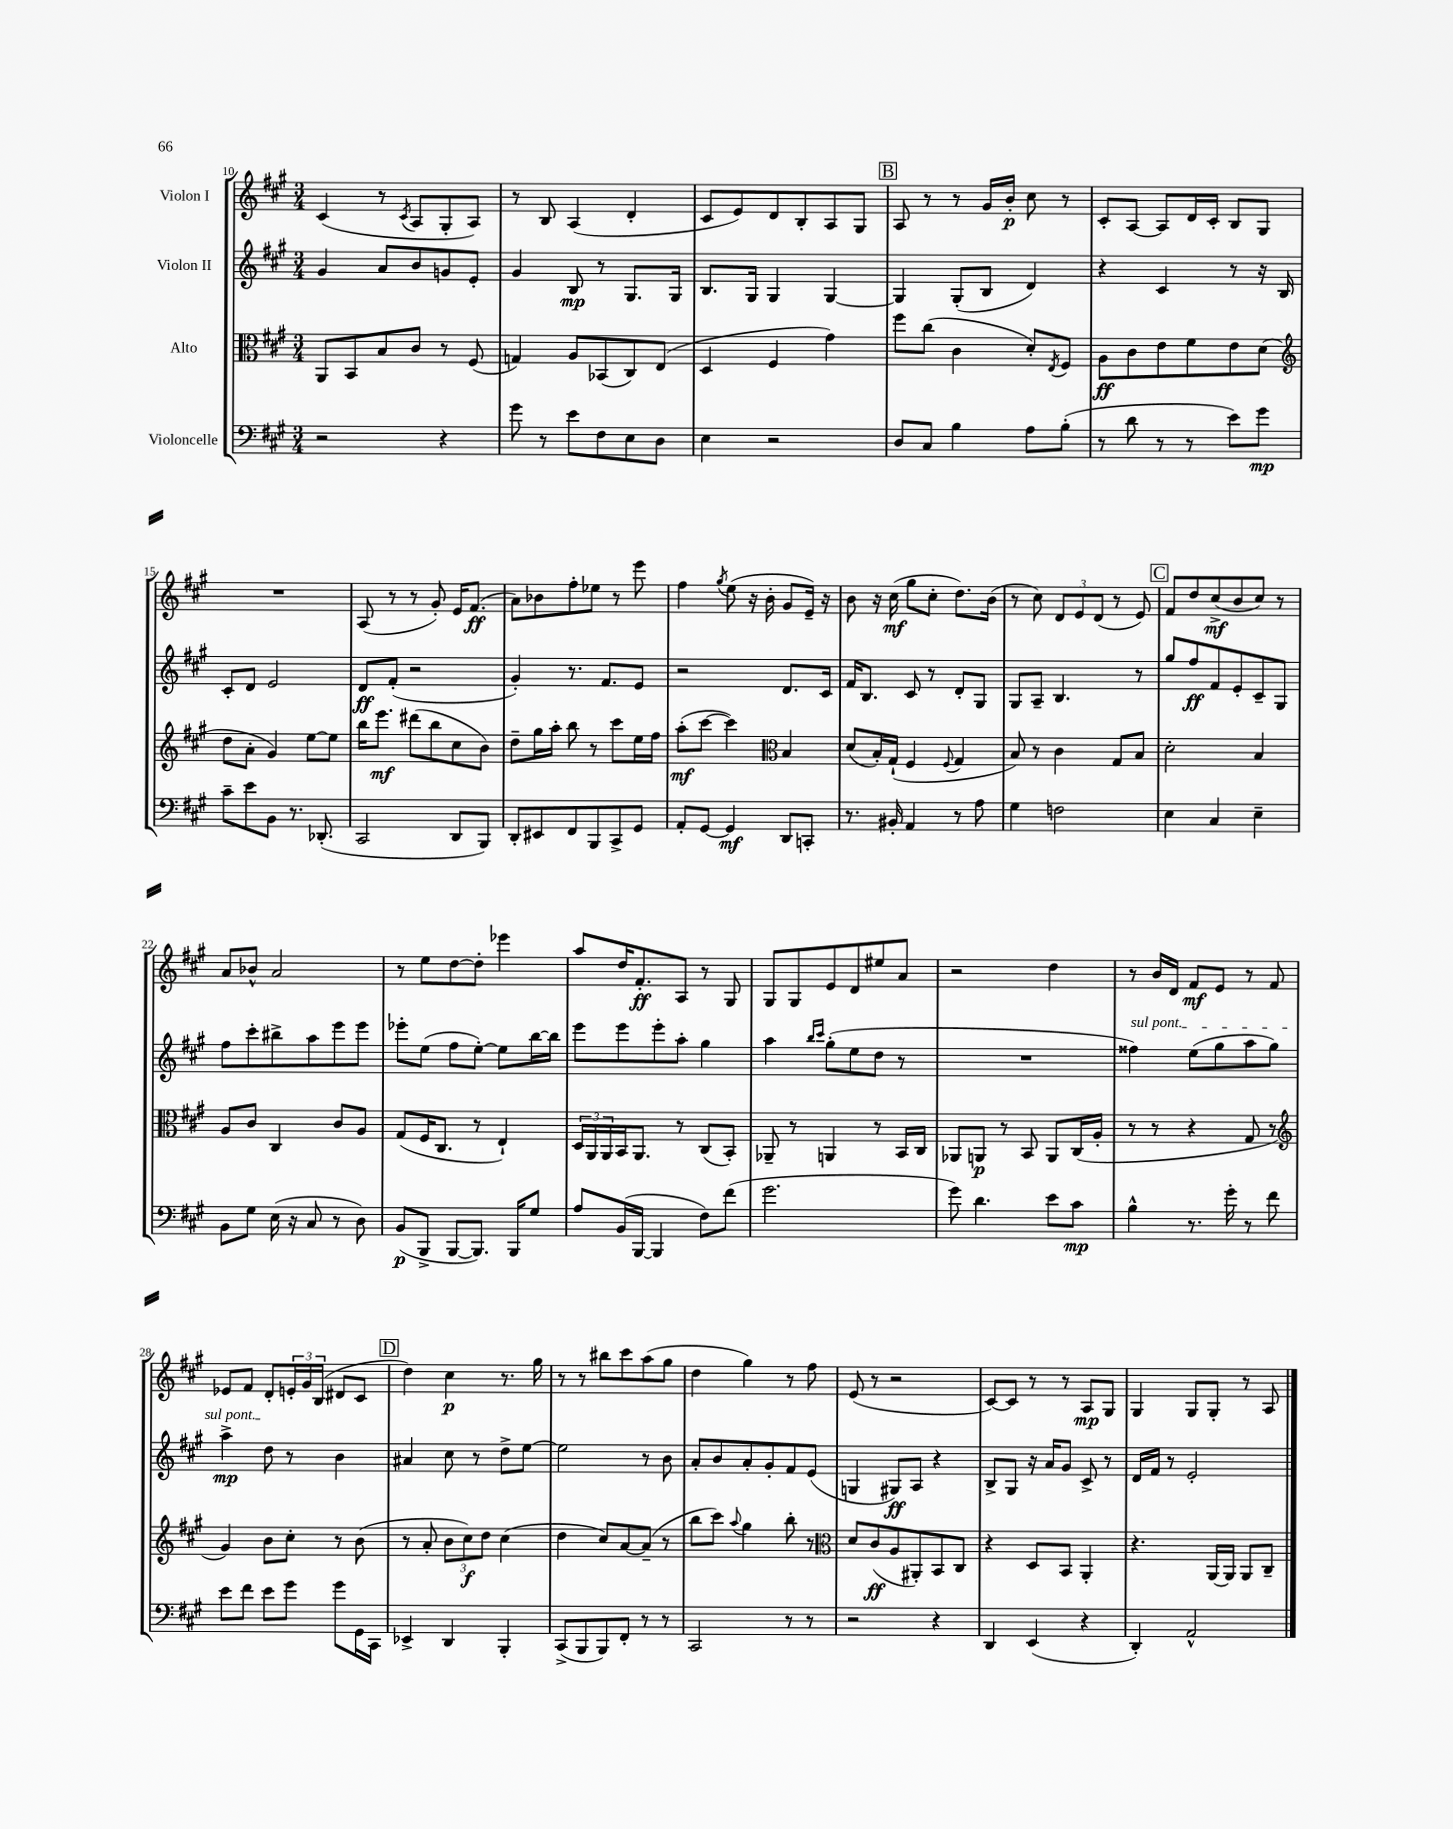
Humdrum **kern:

**kern	**kern	**kern	**kern
*staff4	*staff3	*staff2	*staff1
*clefF4	*clefC3	*clefG2	*clefG2
*k[f#c#g#]	*k[f#c#g#]	*k[f#c#g#]	*k[f#c#g#]
*M3/4	*M3/4	*M3/4	*M3/4
2r	8AA	4g#	(4c#
.	8BB	.	.
.	8B	8a	8r
.	.	.	8qc#
.	8c#	8b	8A
4r	8r	8g	8G#'
.	(8F#	8e'	8A)
=	=	=	=
8g#	4G)	4g#	8r
8r	.	.	8B
8e	8A	8B	(4A
8F#	(8BB-	8r	.
8E	8C#)	8.G#	4d'
8D	(8E	.	.
.	.	16G#	.
=	=	=	=
4E	4D	8.B	8c#
.	.	.	8e)
.	.	16G#	.
2r	4F#	4G#	8d
.	.	.	8B'
.	4g#)	[4G#	8A
.	.	.	8G#
=	=	=	=
8D	8ff#	4G#]	8A
8C#	(8cc#	.	8r
4B	4c#	(8G#'	8r
.	.	8B	16g#
.	.	.	16b'
8A	8d')	4d)	8cc#
.	8qE	.	.
(8B'	8F#	.	8r
=	=	=	=
8r	8A	4r	8c#'
8d	8c#	.	[8A
8r	8e	4c#	8A]
8r	8f#	.	16d
.	.	.	16c#'
8e)	8e	8r	8B
8g#	(8d	16r	8G#
.	.	16B	.
=	=	=	=
*	*clefG2	*	*
8c#~	8dd	8c#'	2.r
8e	8a'	8d	.
8BB	4g#)	2e	.
8.r	.	.	.
.	[8ee	.	.
(8.DD-'	.	.	.
.	8ee]	.	.
=	=	=	=
2CC#	16bb	8d	(8A
.	8.eee	.	.
.	.	(8f#'	8r
.	(8ddd#	2r	8r
.	8bb	.	8g#')
8DD	8cc#	.	16e
.	.	.	(8.f#
8BBB)	8b)	.	.
=	=	=	=
8DD'	8dd~	4g#')	8a)
8EE#	16gg#	.	8b-
.	16aa'	.	.
8FF#	8bb	8.r	8ff#'
8BBB	8r	.	8ee-
.	.	8.f#	.
8CC#^	8ccc#	.	8r
8GG#	16ee	8e	8eee
.	16ff#	.	.
=	=	=	=
8AA'	(8aa'	2r	4ff#
[8GG#	[8ccc#	.	.
.	.	.	8qgg#
4GG#]	4ccc#])	.	(8ee
.	.	.	16r
.	.	.	16b'
*	*clefC3	*	*
8DD	4B	8.d	8g#
8CC'	.	.	16e~)
.	.	16c#	16r
=	=	=	=
8.r	(8d	16f#	8b
.	.	8.B	.
.	16B')	.	16r
16BB#'	(16G#`	.	(16cc#
4AA	4F#	8c#	8gg#
.	.	8r	8cc#'
.	8qqF#	.	.
8r	4G#	8d'	8.dd)
8A	.	8G#	.
.	.	.	(16b
=	=	=	=
4G#	8B)	8G#	8r
.	8r	8A~	8cc#)
2F	4c#	4.B	12d
.	.	.	12e
.	.	.	(12d
.	8G#	.	8r
.	8B	8r	8e)
=	=	=	=
4E	2d'	8gg#	8f#
.	.	8ff#	8dd
4C#	.	8f#	(8cc#^
.	.	8e'	8b
4E~	4B	8c#~	8cc#)
.	.	8G#	8r
=	=	=	=
8BB	8A	8ff#	8a
8G#	8c#	8ccc#'	8b-^^
(16E	4C#	8bb#^	2a
16r	.	.	.
8C#	.	8aa	.
8r	8c#	8eee	.
8D)	8A	8eee	.
=	=	=	=
(8BB	(8G#	8eee-'	8r
8BBB^	16F#	(8ee	8ee
.	8.C#	.	.
[8BBB	.	8ff#	[8dd
8.BBB])	8r	[8ee')	8dd']
.	4E`)	8ee]	4eee-
16BBB	.	.	.
8G#	.	[16bb	.
.	.	16bb]	.
=	=	=	=
8A	24D	8eee	8aa
.	24AA	.	.
.	24AA	.	.
(16BB	16BB	8eee	16dd
[16BBB	8.AA	.	8.f#'
4BBB]	.	8eee'	.
.	8r	8aa'	8A
8F#)	(8C#	4gg#	8r
(8f#	8BB')	.	8G#
=	=	=	=
2.g#	8AA-~	4aa	8G#
.	8r	.	8G#
.	.	16qqbb	.
.	.	16qqccc#	.
.	4AA	(8gg#'	8e
.	.	8ee	8d
.	8r	8dd	8ee#
.	16BB	8r	8a
.	16C#	.	.
=	=	=	=
8g#)	8AA-	2.r	2r
4.d	8AA	.	.
.	8r	.	.
.	8BB	.	.
8e	8AA	.	4dd
8c#	(16C#	.	.
.	16A'	.	.
=	=	=	=
4B^^	8r	4ff##)	8r
.	8r	.	16b
.	.	.	16d
8.r	4r	(8ee	8f#
.	.	8gg#	8e
16g#'	.	.	.
8r	8G#	8aa	8r
8f#	8r	8gg#)	8f#
=	=	=	=
*	*clefG2	*	*
8e	4g#)	4aa^	8e-
8f#	.	.	8f#
8e	8b	8dd	8d'
8g#	8cc#'	8r	24e'
.	.	.	24g#
.	.	.	(24B
8g#	8r	4b	8d#
16GG#	(8b	.	8c#
16CC#	.	.	.
=	=	=	=
4EE-^	8r	4a#	4dd)
.	8a'	.	.
4DD	12b	8cc#	4cc#
.	12cc#)	.	.
.	.	8r	.
.	12dd	.	.
4BBB'	(4cc#	8dd^	8.r
.	.	[8ee	.
.	.	.	16gg#
=	=	=	=
(8CC#^	4dd	2ee]	8r
8BBB	.	.	8r
8BBB)	8cc#)	.	8bb#
8FF#'	[8a	.	8ccc#
8r	(8a~]	8r	(8aa
8r	8r	8b	8gg#
=	=	=	=
2CC#	8bb	8a'	4dd
.	8ccc#)	8b	.
.	8qqaa	.	.
.	4gg#	8a'	4gg#)
.	.	8g#'	.
8r	8bb'	8f#	8r
8r	8r	(8e	8ff#
=	=	=	=
*	*clefC3	*	*
2r	8d	4G	(8e
.	(8c#	.	8r
.	8A	8G#)	2r
.	8AA#')	8A	.
4r	8BB	4r	.
.	8C#	.	.
=	=	=	=
4DD	4r	8B^	[8c#)
.	.	8G#	8c#]
(4EE	8D	16r	8r
.	.	16a	.
.	8BB	8g#	8r
4r	4AA'	8c#^	8A
.	.	8r	8G#
=	=	=	=
4DD')	4.r	16d	4G#
.	.	16f#	.
.	.	8r	.
2AA^^	.	2e'	8G#
.	[16AA	.	8G#'
.	16AA]	.	.
.	8AA	.	8r
.	8C#~	.	8A
==	==	==	==
*-	*-	*-	*-
